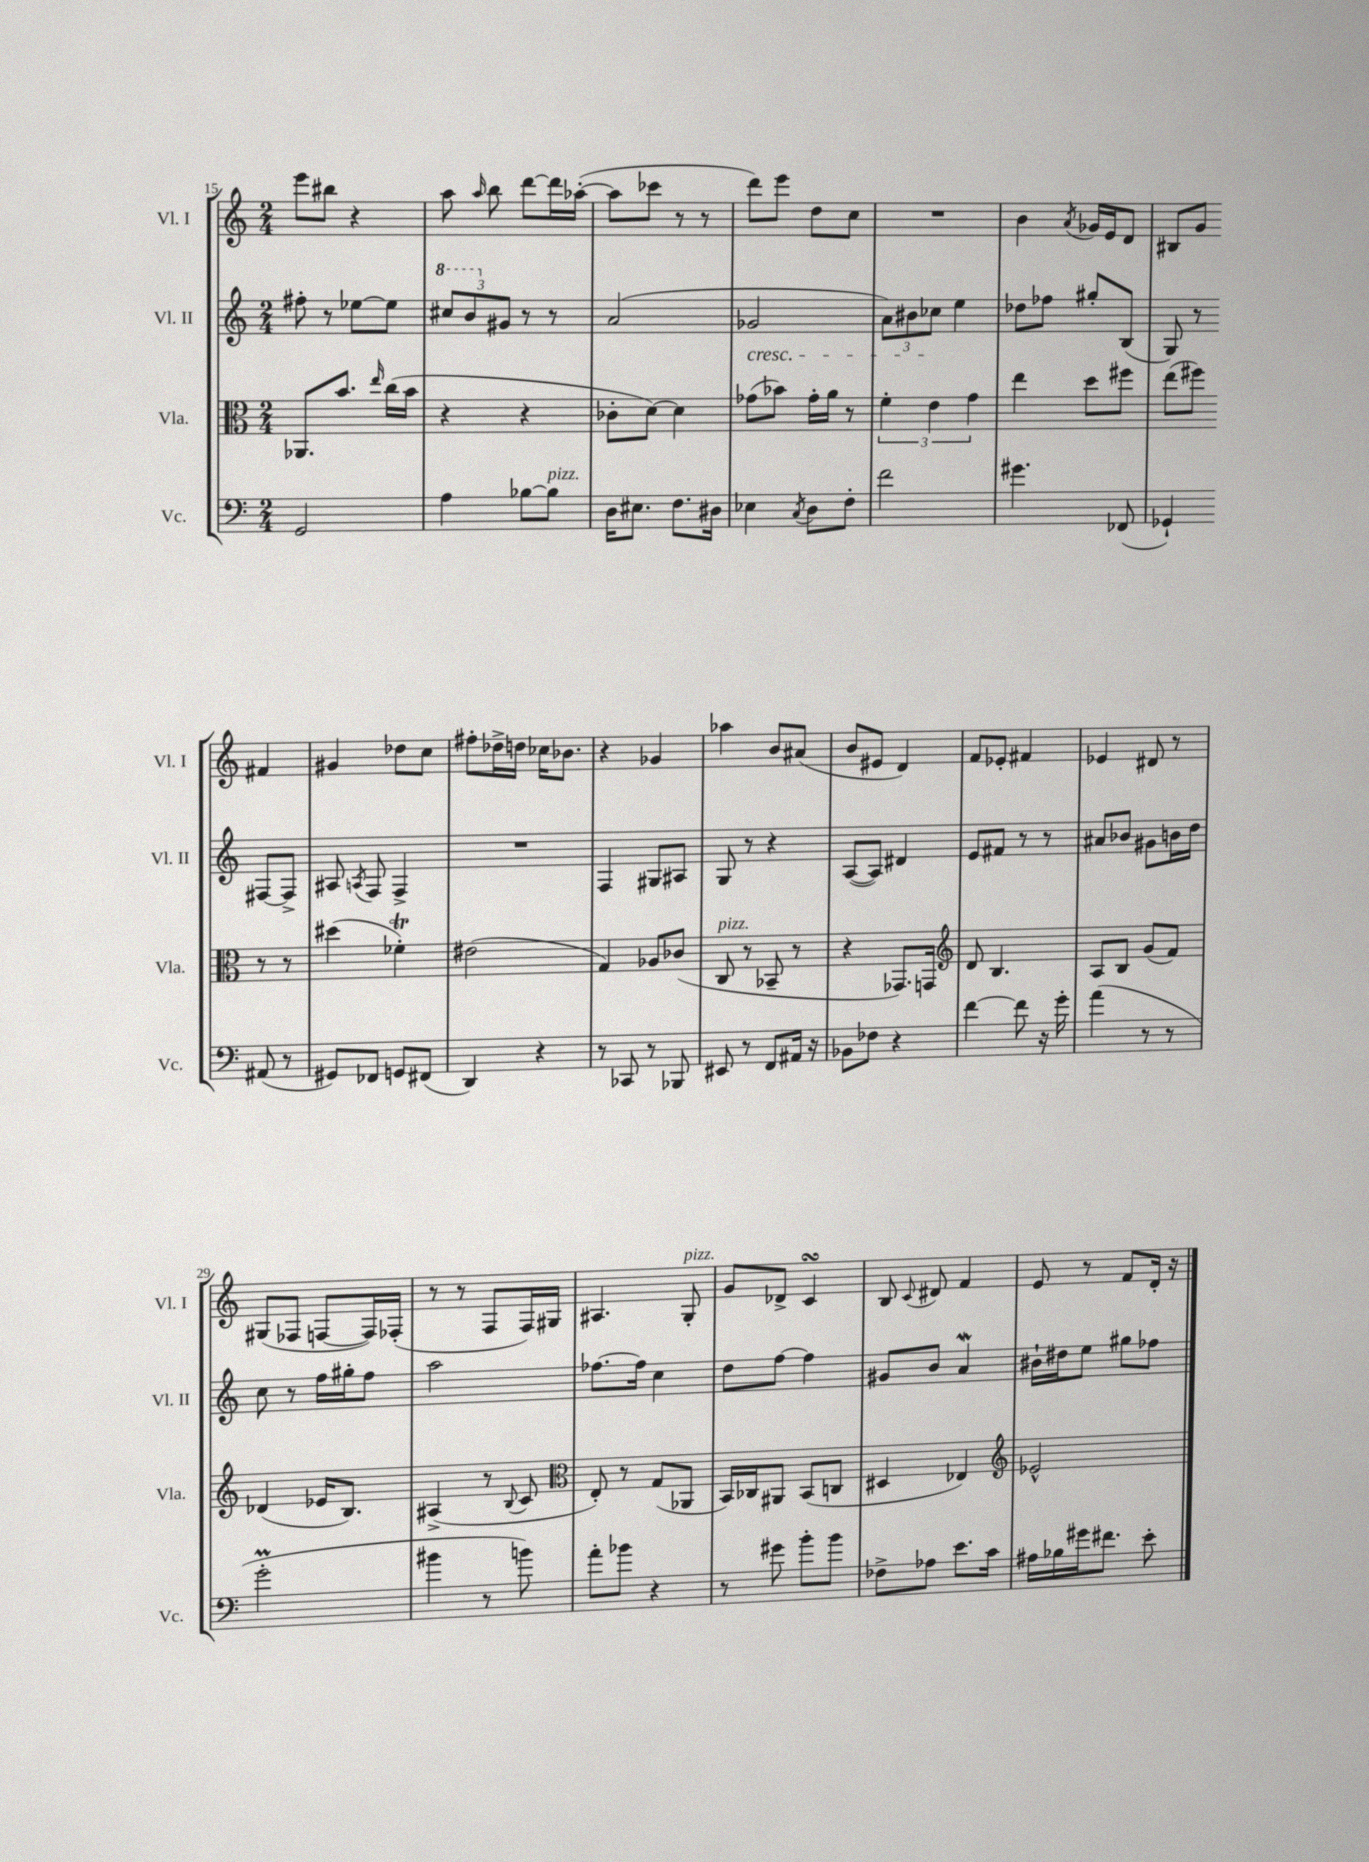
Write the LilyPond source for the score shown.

<<
\new StaffGroup <<
\new Staff = "s0" \with { instrumentName = "Vl. I" shortInstrumentName = "Vl. I" } {
    \clef treble \key c \major \numericTimeSignature \time 2/4
    \autoBeamOff e'''8[ bis''8] r4 |
    a''8 \grace { a''16 } b''8 d'''8[~ d'''16 aes''16]~-.( |
    aes''8[ ces'''8] r8 r8 |
    d'''8[) e'''8] d''8[ c''8] |
    R2 |
    b'4 \acciaccatura { a'8 } ges'16[ e'16 d'8] |
    bis8[ g'8] fis'4 |
    gis'4 des''8[ c''8] |
    fis''8[-. des''16-> d''16] ces''16[ bes'8.] |
    r4 ges'4 |
    aes''4 b'8[ ais'8]( |
    b'8[ eis'8] d'4) |
    f'8[ ees'8]-. fis'4 |
    ees'4 dis'8 r8 |
    gis8[( fes8] f8[~ f16) fes16]-.( |
    r8 r8 f8[ f16) gis16] |
    ais4. g8-.^\markup { \italic "pizz." } |
    g'8[ des'8]-> c'4\turn |
    b8 \appoggiatura { c'8 } dis'8 f'4 |
    e'8 r8 f'8[ d'16]-. r16 \bar "|." |
}
\new Staff = "s1" \with { instrumentName = "Vl. II" shortInstrumentName = "Vl. II" } {
    \clef treble \key c \major \numericTimeSignature \time 2/4
    \autoBeamOff fis''8-. r8 ees''8[~ ees''8] |
    \tuplet 3/2 { \ottava #1 cis'''8[ b''8 \ottava #0 gis'8] } r8 r8 |
    a'2( |
    ges'2\cresc |
    \tuplet 3/2 { a'8[) bis'8 ces''8]\! } e''4 |
    des''8[ fes''8] gis''8[-. b8]( |
    g8) r8 fis8[~ fis8]-> |
    ais8 \acciaccatura { a8 } f8 f4-> |
    R2 |
    f4 gis8[ ais8] |
    g8 r8 r4 |
    a8[~( a8]) dis'4 |
    e'8[ fis'8] r8 r8 |
    ais'8[ bes'8] gis'8[ b'16 d''16] |
    c''8 r8 f''16[ gis''16-. f''8] |
    a''2 |
    fes''8.[~ fes''16] c''4 |
    d''8[ f''8]~ f''4 |
    gis'8[ b'8] a'4\mordent |
    bis'16[-! dis''16 e''8] gis''8[ fes''8] \bar "|." |
}
\new Staff = "s2" \with { instrumentName = "Vla." shortInstrumentName = "Vla." } {
    \clef alto \key c \major \numericTimeSignature \time 2/4
    \autoBeamOff aes,8.[ b'8.] \grace { e''16 } c''16[( b'16] |
    r4 r4 |
    ces'8[-. d'8]~) d'4 |
    ges'8[( bes'8]) ges'16[-. a'16] r8 |
    \tuplet 3/2 { f'4-. e'4 g'4 } |
    e''4 d''8[ fis''8] |
    e''8[( fis''8]) r8 r8 |
    dis''4( fes'4-.\trill) |
    eis'2( |
    g4) aes8[ ces'8]( |
    c8^\markup { \italic "pizz." } r8 bes,8-- r8 |
    r4 ges,8.[) g,16] |
    \clef treble d'8 b4. |
    a8[ b8] g'8[( f'8]) |
    des'4( ees'16[ b8.]) |
    ais4->( r8 \appoggiatura { b8 } c'8 |
    \clef alto e8-.) r8 g8[( aes,8] |
    b,16[) ces16 ais,8] b,8[( c8] |
    dis4 ees4) |
    \clef treble ees'2-^ \bar "|." |
}
\new Staff = "s3" \with { instrumentName = "Vc." shortInstrumentName = "Vc." } {
    \clef bass \key c \major \numericTimeSignature \time 2/4
    \autoBeamOff g,2 |
    a4 bes8[~ bes8]^\markup { \italic "pizz." } |
    d16[ eis8.] f8.[ dis16] |
    ees4 \acciaccatura { c8 } d8[ f8]-. |
    f'2 |
    gis'4. fes,8( |
    ges,4-!) ais,8( r8 |
    gis,8[) fes,8] g,8[ fis,8]( |
    d,4) r4 |
    r8 ces,8 r8 bes,,8 |
    eis,8 r8 f,8[ ais,16] r16 |
    bes,8[ fes8] r4 |
    f'4~ f'8 r16 g'16-. |
    a'4( r8 r8 |
    g'2-.\prall |
    bis'4 r8 b'8) |
    a'8[-. bes'8] r4 |
    r8 gis'8 b'8[-. b'8] |
    fes8[-> aes8] e'8.[ c'16] |
    ais16[ bes16 gis'16 fis'8.] e'8-. \bar "|." |
}
>>
>>
\layout { \context { \Score currentBarNumber = #15 } }
